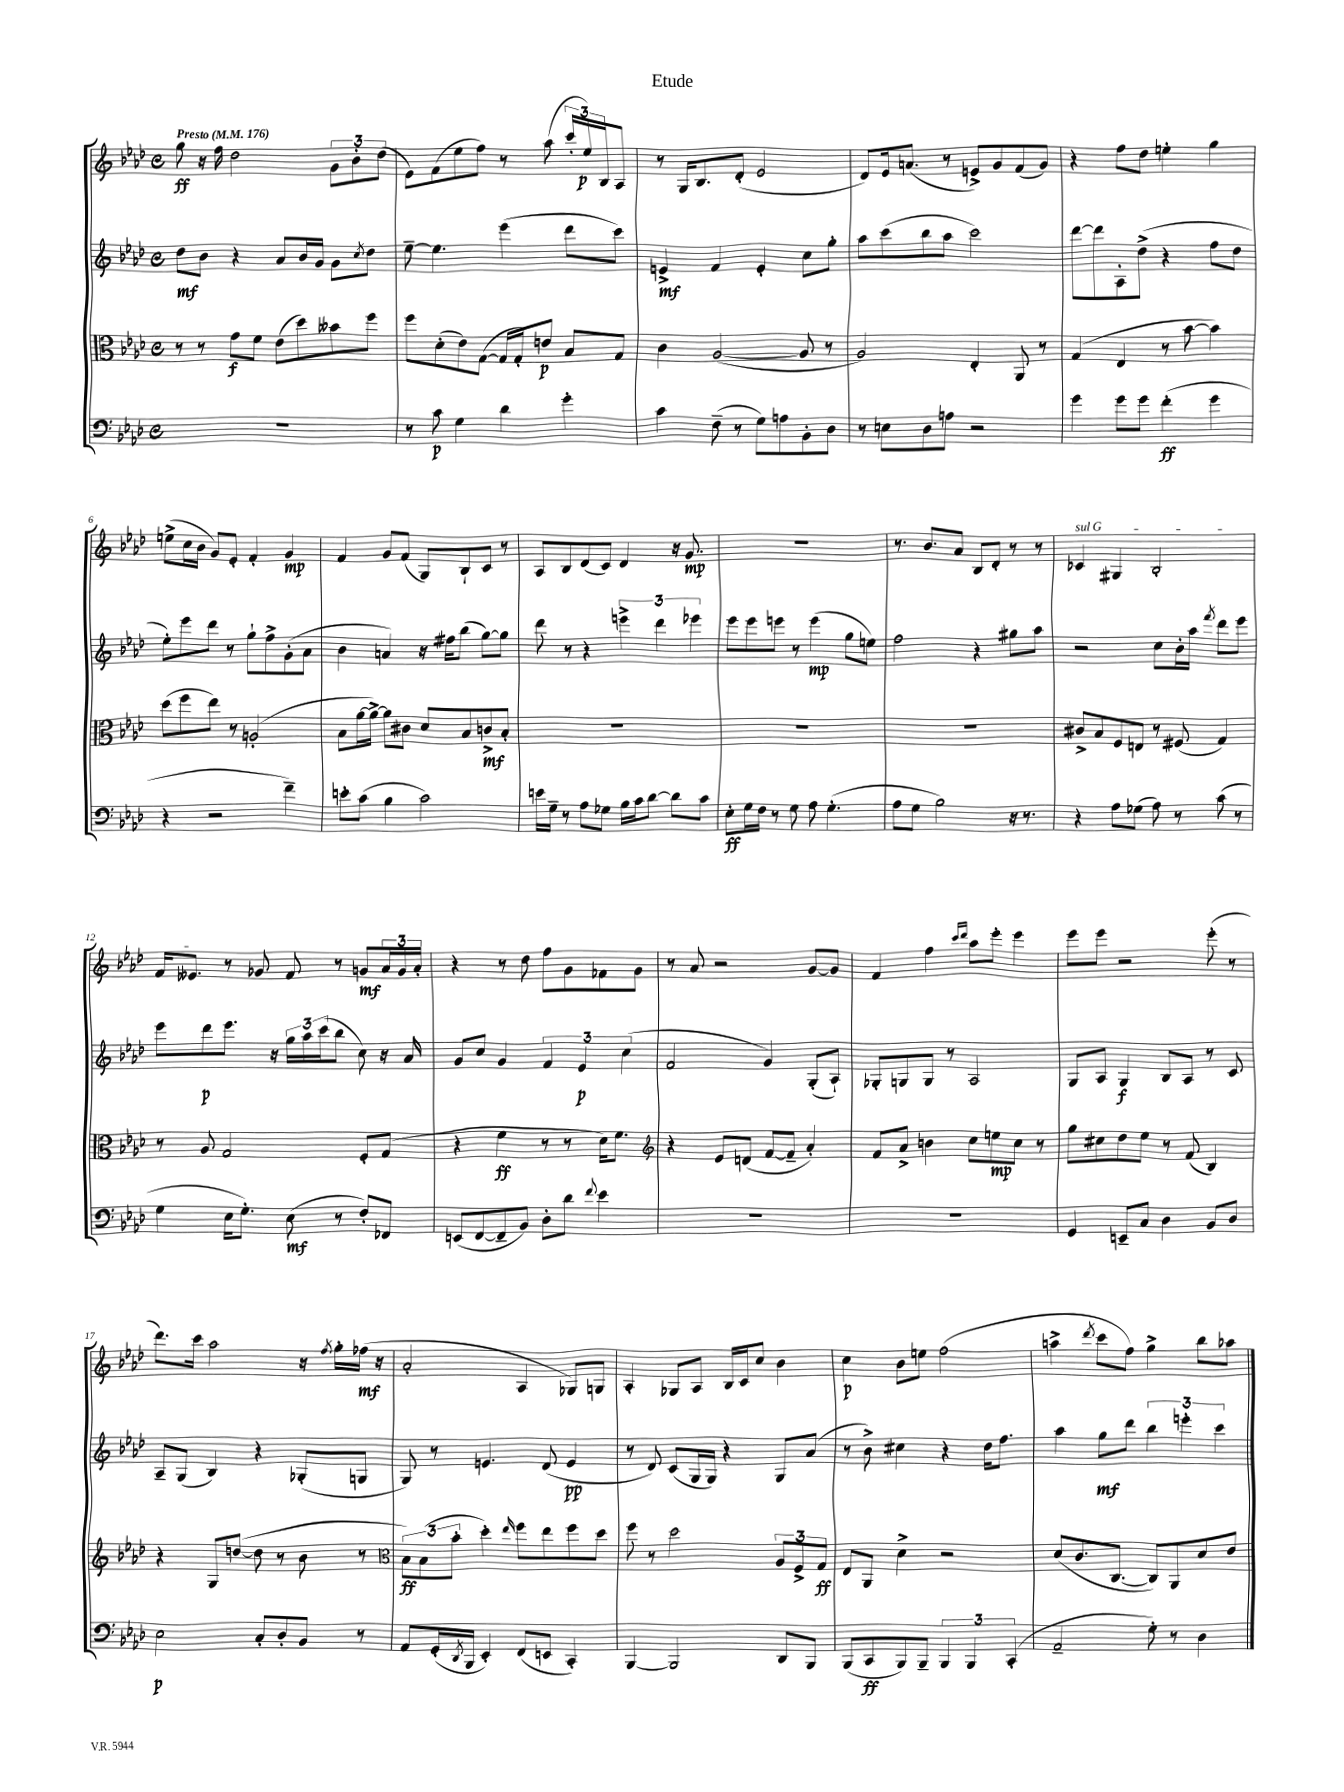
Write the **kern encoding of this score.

**kern	**kern	**kern	**kern
*staff4	*staff3	*staff2	*staff1
*clefF4	*clefC3	*clefG2	*clefG2
*k[b-e-a-d-]	*k[b-e-a-d-]	*k[b-e-a-d-]	*k[b-e-a-d-]
*M4/4	*M4/4	*M4/4	*M4/4
*met(c)	*met(c)	*met(c)	*met(c)
*MM176	*MM176	*MM176	*MM176
1r	8r	8dd-	8gg
.	8r	8b-	16r
.	.	.	16ff
.	8g	4r	2dd-
.	8f	.	.
.	(8e-	8a-	.
.	8dd-)	16b-	.
.	.	16g	.
.	8b--	8g	12g
.	.	.	12b-'
.	.	8qcc	.
.	8ff	8dd-	.
.	.	.	(12dd-
=	=	=	=
8r	8ff	[8ee-~	8e-)
8c	(8d-'	4.ee-]	(8f
4G	8e-)	.	8ee-
.	([8G	.	8ff)
4d-	16G]	(4eee-	8r
.	16G')	.	.
.	8e	.	(8aa-
4g'	8B-	8ddd-	24ccc'
.	.	.	24ee-)
.	.	.	24B-
.	8G	8ccc)	8A-
=	=	=	=
4c	4c	4e^	8r
.	.	.	16G
.	.	.	8.B-
(8F~	([2A-	4f	.
8r	.	.	(8d-'
8G)	.	4e'	2e-
8A	.	.	.
8BB-'	8A-]	8cc	.
8D-	8r	8gg'	.
=	=	=	=
8r	2A-)	8aa-	8d-)
8E	.	(8ccc	16e-
.	.	.	(8.a
8D-	.	8bb-	.
8A	.	8aa-	8r
2r	4E-'	2ccc)	8e^)
.	.	.	8g
.	8AA-	.	(8f
.	8r	.	8g)
=	=	=	=
4g	(4G	[8ddd-	4r
.	.	8ddd-]	.
8g	4E-	8A-'	8ff
8g	.	(8dd-^	8dd-
(4f'	8r	4r	4ee'
.	[8b-	.	.
4g	4b-])	8ff	4gg
.	.	8dd-	.
=	=	=	=
4r	(8dd-	8ee-')	(8ee^
.	8ff	8eee-	16cc
.	.	.	16b-
2r	8ee-)	8ddd-	8g)
.	8r	8r	8e-'
.	(2A'	8gg`	4f'
.	.	8ff^	.
4f~)	.	(8g'	4g
.	.	8a-	.
=	=	=	=
8e'	8B-	4b-	4f
(8c	[16a-	.	.
.	16a-^_)	.	.
4B-	8a-]	4a)	8g
.	8c#	.	(8f
2c)	8d-	16r	8G)
.	.	16ff#	.
.	8B-	(8bb-	8B-`
.	8c^	[8gg)	8c
.	8B-'	8gg]	8r
=	=	=	=
16e	1r	8ddd-	8A-
16G~	.	.	.
8r	.	8r	8B-
8A-	.	4r	(8d-
8G-	.	.	8c)
16B-	.	6eee^	4d-
16c	.	.	.
[8d-	.	.	.
.	.	6ddd-	.
8d-]	.	.	16r
.	.	.	8.g
.	.	6eee-	.
8c	.	.	.
=	=	=	=
8E-'	1r	8eee-	1r
16G	.	8eee-	.
16F	.	.	.
8r	.	8eee	.
8G	.	8r	.
8A-	.	(4eee	.
(4.G'	.	.	.
.	.	8gg	.
.	.	8ee)	.
=	=	=	=
8A-	1r	2ff	8.r
8G	.	.	.
.	.	.	8.b-
2B-)	.	.	.
.	.	.	8a-
.	.	4r	8B-
.	.	.	8d-'
16r	.	8gg#	8r
8.r	.	.	.
.	.	8aa-	8r
=	=	=	=
4r	8c#^	2r	4c-
.	8B-	.	.
8A-	8F	.	4G#
(8G-	8E	.	.
8A-)	8r	8cc	2B-'
8r	(8F#	16b-'	.
.	.	16aa-	.
.	.	8qfff	.
(8c	4G)	8ddd-	.
8r	.	8eee-	.
=	=	=	=
4G	8r	8eee-	16f
.	.	.	8.e--
.	8A-	8ddd-	.
16E-	2G	8.eee-	8r
8.G')	.	.	.
.	.	.	8g-
.	.	16r	.
(8E-	.	24gg	8f
.	.	24aa-	.
.	.	(24ccc	.
8r	.	8bb-	8r
8F')	8F'	8cc)	8g
8FF-	(8G	16r	24a-
.	.	.	24g
.	.	16a-	.
.	.	.	24a-'
=	=	=	=
(8EE	4r	8g	4r
[8FF	.	8cc	.
8FF~]	4f	4g	8r
8BB-)	.	.	8dd-
8D-'	8r	6f	8ff
8d-	8r	.	8g
.	.	6e-	.
8qqf	.	.	.
4e-	16d-)	.	8f-
.	8.f	.	.
.	.	(6cc	.
.	.	.	8g
=	=	=	=
*	*clefG2	*	*
1r	4r	2f	8r
.	.	.	8a-
.	8e-	.	2r
.	(8d	.	.
.	[8f	4g)	.
.	8f~]	.	.
.	4a-')	(8G'	[8g
.	.	8A-`)	8g]
=	=	=	=
1r	8f	8G-'	4f
.	8a-^	8G	.
.	4b	8G	4ff
.	.	8r	.
.	.	.	16qqccc
.	.	.	16qqddd-
.	8cc	2A-	8aa-
.	8ee	.	8eee-'
.	8cc	.	4eee-
.	8r	.	.
=	=	=	=
4GG	8gg	8G	8eee-
.	8cc#	8A-	8eee-
8EE~	8dd-	4G	2r
8C	8ee-	.	.
4D-	8r	8B-	.
.	(8f	8A-	.
8BB-	4B-)	8r	(8eee-'
8D-	.	8c	8r
=	=	=	=
2E-	4r	8A-~	8.ddd-)
.	.	(8G	.
.	.	.	16ccc
.	8G	4B-)	2aa-
.	([8dd	.	.
8C'	8dd]	4r	.
8D-'	8r	.	.
8BB-	8b-	(8G-'	16r
.	.	.	8qff
.	.	.	16gg'
8r	8r	8G	(16ff-
.	.	.	16r
=	=	=	=
*	*clefC3	*	*
8AA-	12B-)	8G)	2a-'
.	(12B-	.	.
(16GG'	.	8r	.
.	12b-'	.	.
8qDD-	.	.	.
16BBB-	.	.	.
4EE-')	4dd-')	4.e	.
.	16qqee-	.	.
(8FF	8ff	.	4A-
8EE	8ee-	(8d-	.
4CC')	8ff	4e	8G-)
.	8dd-	.	8G
=	=	=	=
[4BBB-	8ff	8r	4A-'
.	8r	8d-)	.
2BBB-]	2dd-	(8c	8G-
.	.	16G	8A-
.	.	16G)	.
.	.	4r	16B-
.	.	.	16c
.	.	.	8cc
8DD-	12A-	8G	4b-
.	12F^	.	.
8BBB-	.	(8a-	.
.	12G	.	.
=	=	=	=
(8BBB-	8E-	8r	4cc
8CC	8AA-	8b-^)	.
8BBB-)	4d-^	4cc#	8b-
8BBB-~	.	.	8ee
6BBB-	2r	4r	(2ff
6BBB-	.	.	.
.	.	16dd-	.
.	.	8.ff	.
(6CC'	.	.	.
=	=	=	=
2AA-~	(8d-	4aa-	4aa^
.	8.c	.	.
.	.	.	8qddd-
.	.	8gg	8ccc
.	[8.C	.	.
.	.	8ddd-	8ff)
8G')	8C])	6bb-	4gg^
8r	8AA-	.	.
.	.	6eee'	.
4D-	8d-	.	8bb-
.	.	6ccc	.
.	8e-	.	8aa-
==	==	==	==
*-	*-	*-	*-
